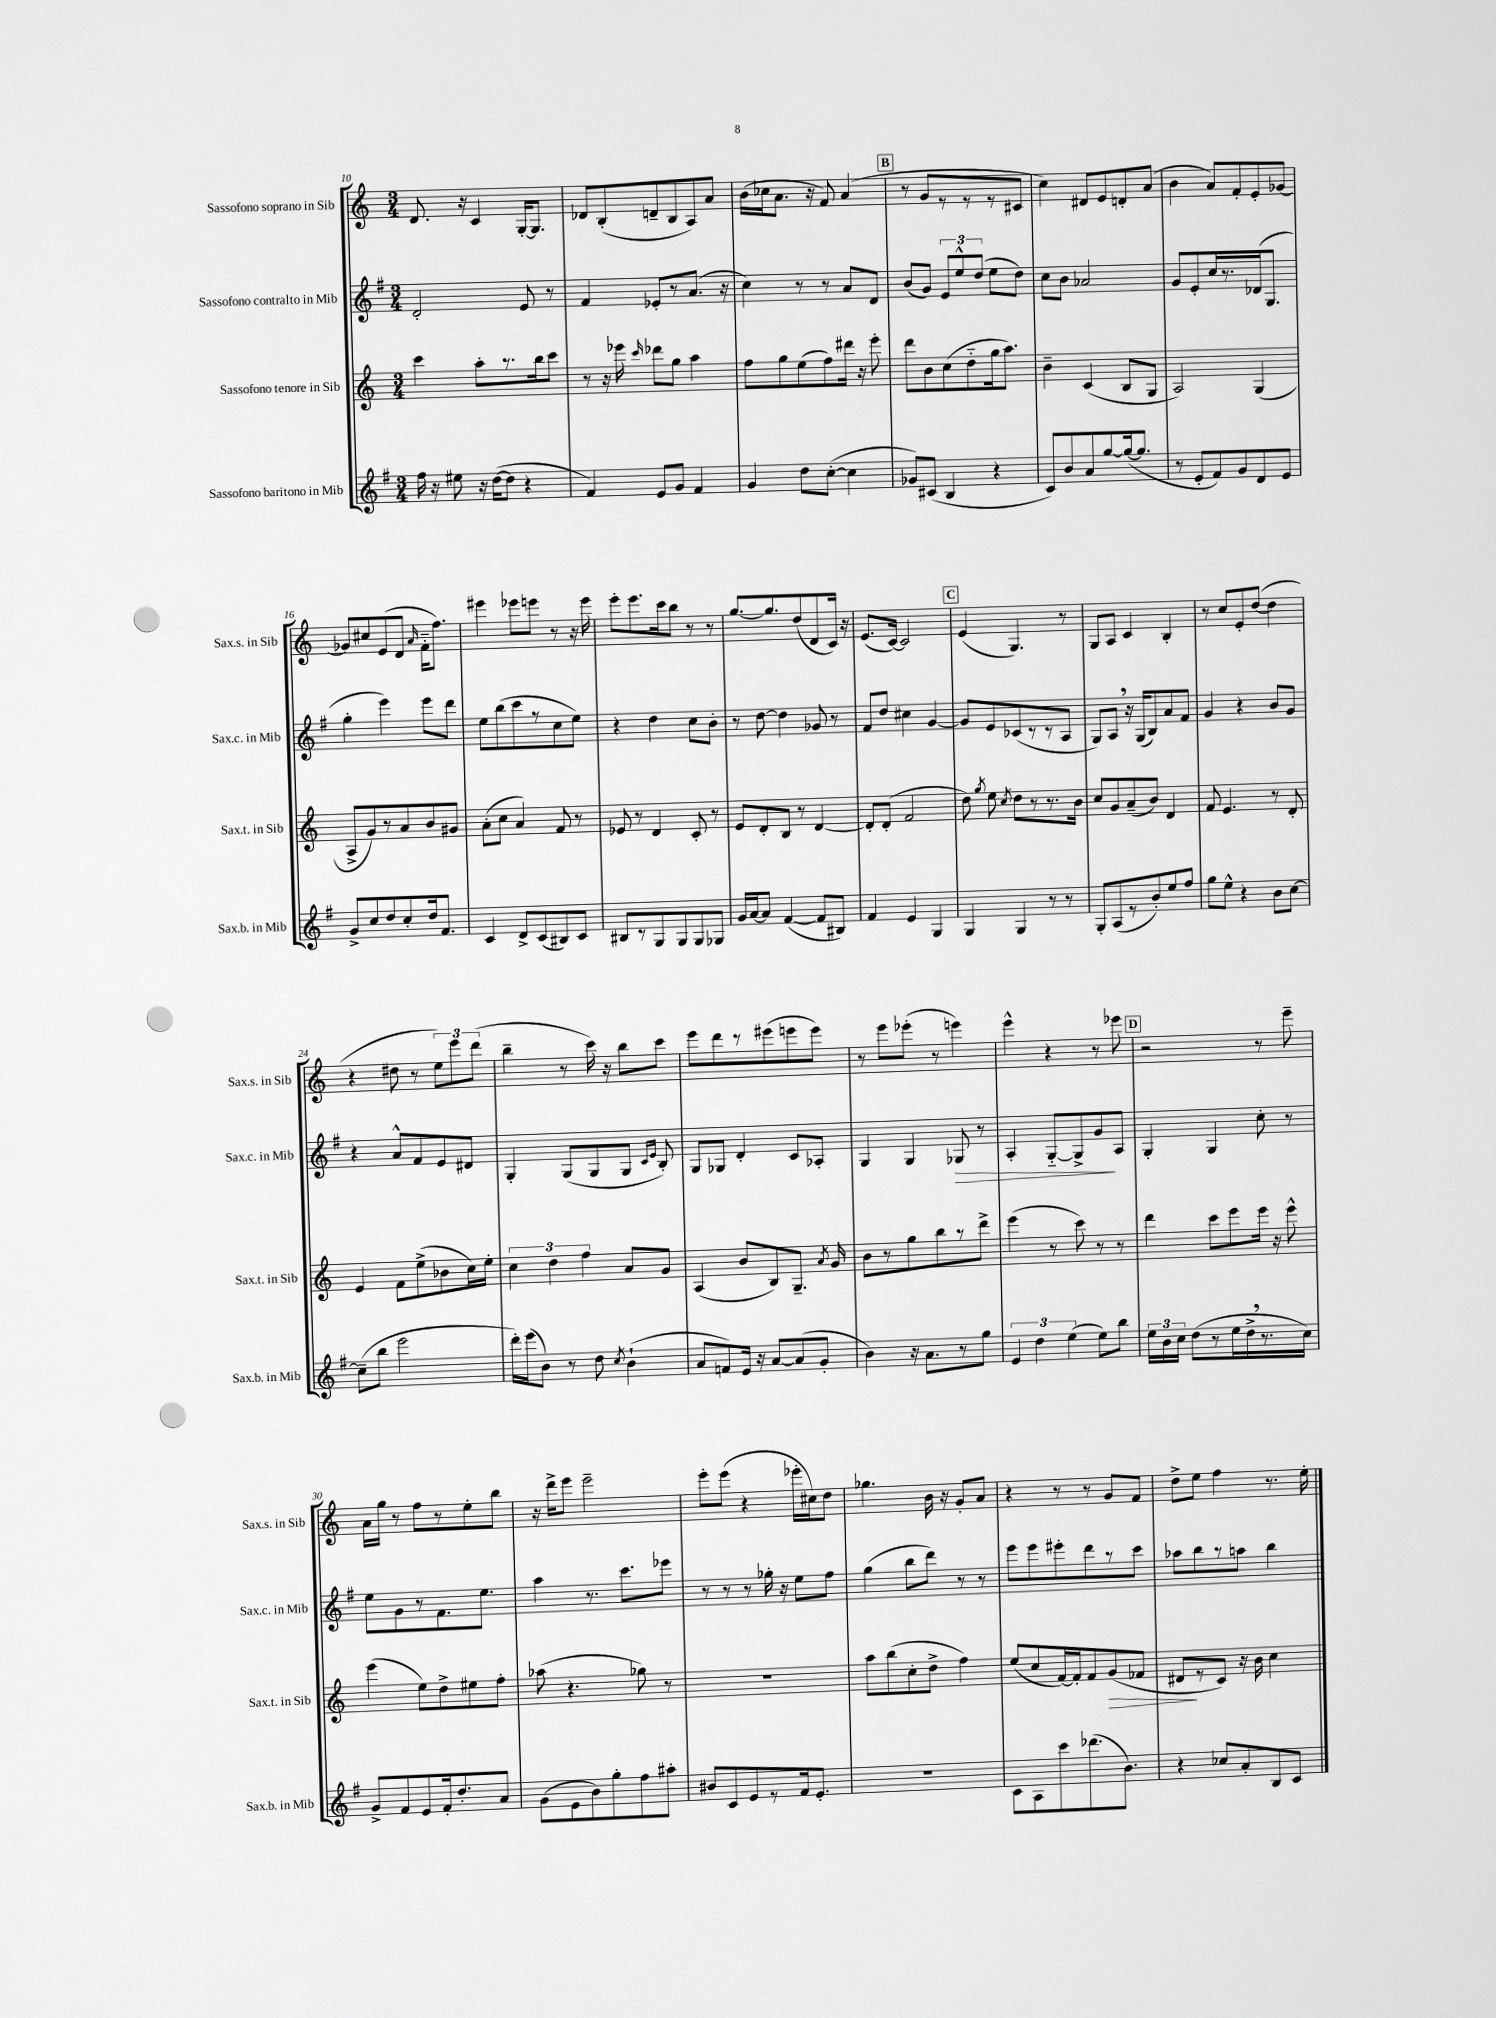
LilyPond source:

<<
\new StaffGroup <<
\new Staff = "s0" \with { instrumentName = "Sassofono soprano in Sib" shortInstrumentName = "Sax.s. in Sib" } {
    \clef treble \key c \major \numericTimeSignature \time 3/4
    \autoBeamOff d'8. r16 c'4 g16[~-. g8.] |
    des'8[ b8-.( d'8-- b8 a8) a'8] |
    b'16[( ces''16 a'8.] r16 f'8) a'4( |
    \mark \markup { \box "B" } r8 g'8[ r8 r8 r8 cis'8] |
    c''4) dis'8[ e'8 d'8-. a'8]( |
    b'4 a'8[) f'8-. e'8-. ges'8]~ |
    ges'8[ cis''8 e'8( d'8] \grace { a'16 } f'16[-_ f''8.]) |
    eis'''4 ees'''8[ e'''8] r8 r16 e'''16 |
    e'''8[-. e'''8. c'''16 b''8] r8 r8 |
    g''8.[~ g''8. d''8( d'8 c'16]) r16 |
    e'8.[( c'16]~) c'2 |
    \mark \markup { \box "C" } e'4( g4.) r8 |
    g8[ a8] c'4 b4-. |
    r8 c''8[ e'8-. d''8]~( d''4 |
    r4 dis''8 r8 \tuplet 3/2 { e''8[) e'''8 d'''8]( } |
    b''4-- r8 c'''16) r16 b''8[ c'''8] |
    e'''8[ d'''8 r8 eis'''8( e'''8 e'''8]) |
    r8 e'''8[ ees'''8]-.( r8 e'''4) |
    e'''4-^ r4 r8 ees'''8 |
    \mark \markup { \box "D" } r2 r8 e'''8-- |
    a'16[ g''16] r8 f''8[ r8 e''8-. b''8] |
    r16 d'''16[-> e'''8] e'''2-- |
    e'''8[-. e'''8]( r4 ees'''16[-. cis''16) d''8] |
    ges''4. b'16 r16 g'8[-. a'8] |
    r4 r8 r8 g'8[ f'8] |
    d''8[-> e''8] f''4 r8. e''16-. \bar "|." |
}
\new Staff = "s1" \with { instrumentName = "Sassofono contralto in Mib" shortInstrumentName = "Sax.c. in Mib" } {
    \clef treble \key g \major \numericTimeSignature \time 3/4
    \autoBeamOff d'2-. e'8 r8 |
    fis'4 ees'8[-. r8 a'8.]( r16 |
    c''4) r8 r8 a'8[ d'8] |
    \mark \markup { \box "B" } b'8[( g'8]) \tuplet 3/2 { e'8[ e''8-^ d''8]( } e''8[ d''8]) |
    c''8[ b'8] aes'2 |
    g'8[ e'8-. c''16 r8. des'16( g8.] |
    g''4-. e'''4) e'''8[ d'''8] |
    e''8[ b''8( c'''8 r8 c''8 e''8]) |
    r4 d''4 c''8[ b'8]-. |
    r8 d''8~ d''4 ges'8 r8 |
    fis'8[ d''8] cis''4 g'4~ |
    \mark \markup { \box "C" } g'8[ e'8 ces'8( r8 r8 a8] |
    g8[) a8] \breathe r16 g16[( b8) a'8 fis'8] |
    g'4 r4 b'8[ g'8] |
    r4 a'8[-^ fis'8 e'8 dis'8] |
    g4-. g8[( g8 g8] \grace { c'16[ e'16] } b8-.) |
    g8[ ges8] d'4-. c'8[ aes8]-. |
    g4 g4 ges8\> r8 |
    a4-. g8[~-_ g8-> g'8\! a8] |
    \mark \markup { \box "D" } g4-. g4 c''8-. r8 |
    e''8[ g'8 r8 fis'8. e''8.] |
    a''4 r8. c'''8.[ ees'''8] |
    r8 r8 r8 ges''16-. r16 e''8[ fis''8] |
    g''4( b''8[ d'''8]) r8 r8 |
    e'''8[ e'''8 eis'''8-. d'''8 r8 c'''8] |
    aes''8[ b''8 r8 a''8] b''4 \bar "|." |
}
\new Staff = "s2" \with { instrumentName = "Sassofono tenore in Sib" shortInstrumentName = "Sax.t. in Sib" } {
    \clef treble \key c \major \numericTimeSignature \time 3/4
    \autoBeamOff c'''4 a''8[-. r8. b''16 c'''8] |
    r8 r16 ees'''16 \grace { c'''16 } des'''8[ g''8] a''4 |
    f''8[ g''8 e''8( f''8) dis'''16] r16 e'''8-. |
    \mark \markup { \box "B" } d'''8[ b'8 c''8( d''8-_ g''16 a''8.]) |
    b'4-- c'4( b8[ g8] |
    a2) g4( |
    a8[-> g'8) r8 a'8 b'8 gis'8] |
    a'8[-.( c''8] a'4) f'8 r8 |
    ees'8 r8 d'4 c'8-. r8 |
    e'8[ d'8-. b8] r8 d'4~ |
    d'8[-. d'8]-.( f'2 |
    \mark \markup { \box "C" } d''8) \acciaccatura { g''8 } e''8 \acciaccatura { c''8 } d''8[ r8 r8. b'16] |
    c''8[ g'8 a'8--( b'8]) d'4 |
    f'8 e'4. r8 d'8-. |
    e'4 f'8[ e''8->( bes'8 c''16) e''16]-. |
    \tuplet 3/2 { c''4 d''4 f''4 } a'8[ g'8] |
    a4( b'8[ b8) g8.]-- \acciaccatura { a'8 } g'16 |
    b'8[ r8 g''8 b''8 r8 d'''8]-> |
    e'''4( r8 c'''8) r8 r8 |
    \mark \markup { \box "D" } d'''4 c'''8[ e'''8 e'''16] r16 e'''8-^ |
    e'''4( e''8[) d''8-> eis''8 f''8]-. |
    aes''8( r4. ges''8) r8 |
    R2. |
    a''8[ b''8( c''8-. d''8]-> f''4) |
    e''8[( c''8 f'16~) f'16-. f'8 g'8\>( fes'8] |
    dis'8[\! r8 c'8]) r16 b'16 c''4 \bar "|." |
}
\new Staff = "s3" \with { instrumentName = "Sassofono baritono in Mib" shortInstrumentName = "Sax.b. in Mib" } {
    \clef treble \key g \major \numericTimeSignature \time 3/4
    \autoBeamOff fis''16 r16 eis''8 r16 d''16[~( d''8] r4 |
    fis'4) e'8[ g'8] fis'4 |
    g'4 d''8[ c''8]~-.( c''4 |
    \mark \markup { \box "B" } ges'8[) cis'8]( b4 r4 |
    c'8[) b'8 a'8 g''8~ g''16~( g''8.] |
    r8 e'8[-. fis'8) g'8 d'8 e'8] |
    g'8[-> c''8 d''8 c''8-. d''16 fis'8.] |
    c'4 d'8[-> c'8( bis8) c'8] |
    bis8[ r8 g8 g8 g8 ges8] |
    g'16[ a'16~ a'8] fis'4~( fis'8[ bis8]) |
    fis'4 e'4 g4 |
    \mark \markup { \box "C" } g4 g4 r8 r8 |
    g8[-. a8( r8 b'8-.) e''8 fis''8] |
    g''8[ e''8]-^ r4 b'8[ c''8]~ |
    c''8[--( b''8] e'''2 |
    d'''16[-.) e'''16( b'8]) r8 d''8 \acciaccatura { c''8 } b'4-!( |
    a'8[ f'8) e'16] r16 a'8[~ a'8( g'8]-. |
    b'4) r16 a'8.[ r8 g''8] |
    \tuplet 3/2 { e'4 d''4 e''4( } e''8[) b''8] |
    \mark \markup { \box "D" } \tuplet 3/2 { e''16[ b'16 c''16] } d''8[( r8 e''16 d''16-> \breathe r8. c''16]) |
    g'8[-> fis'8 e'8 fis'16-. d''8.-. a'8] |
    g'8[( e'8 b'8) g''8-. fis''8 ais''8]-. |
    bis'8[ c'8 e'8 r8 fis'16 e'8.]-. |
    R2. |
    c'8[ a8 c'''8 des'''8.( b'8.]) |
    r4 ces''8[ a'8-. b8 c'8] \bar "|." |
}
>>
>>
\layout { \context { \Score currentBarNumber = #10 } }
